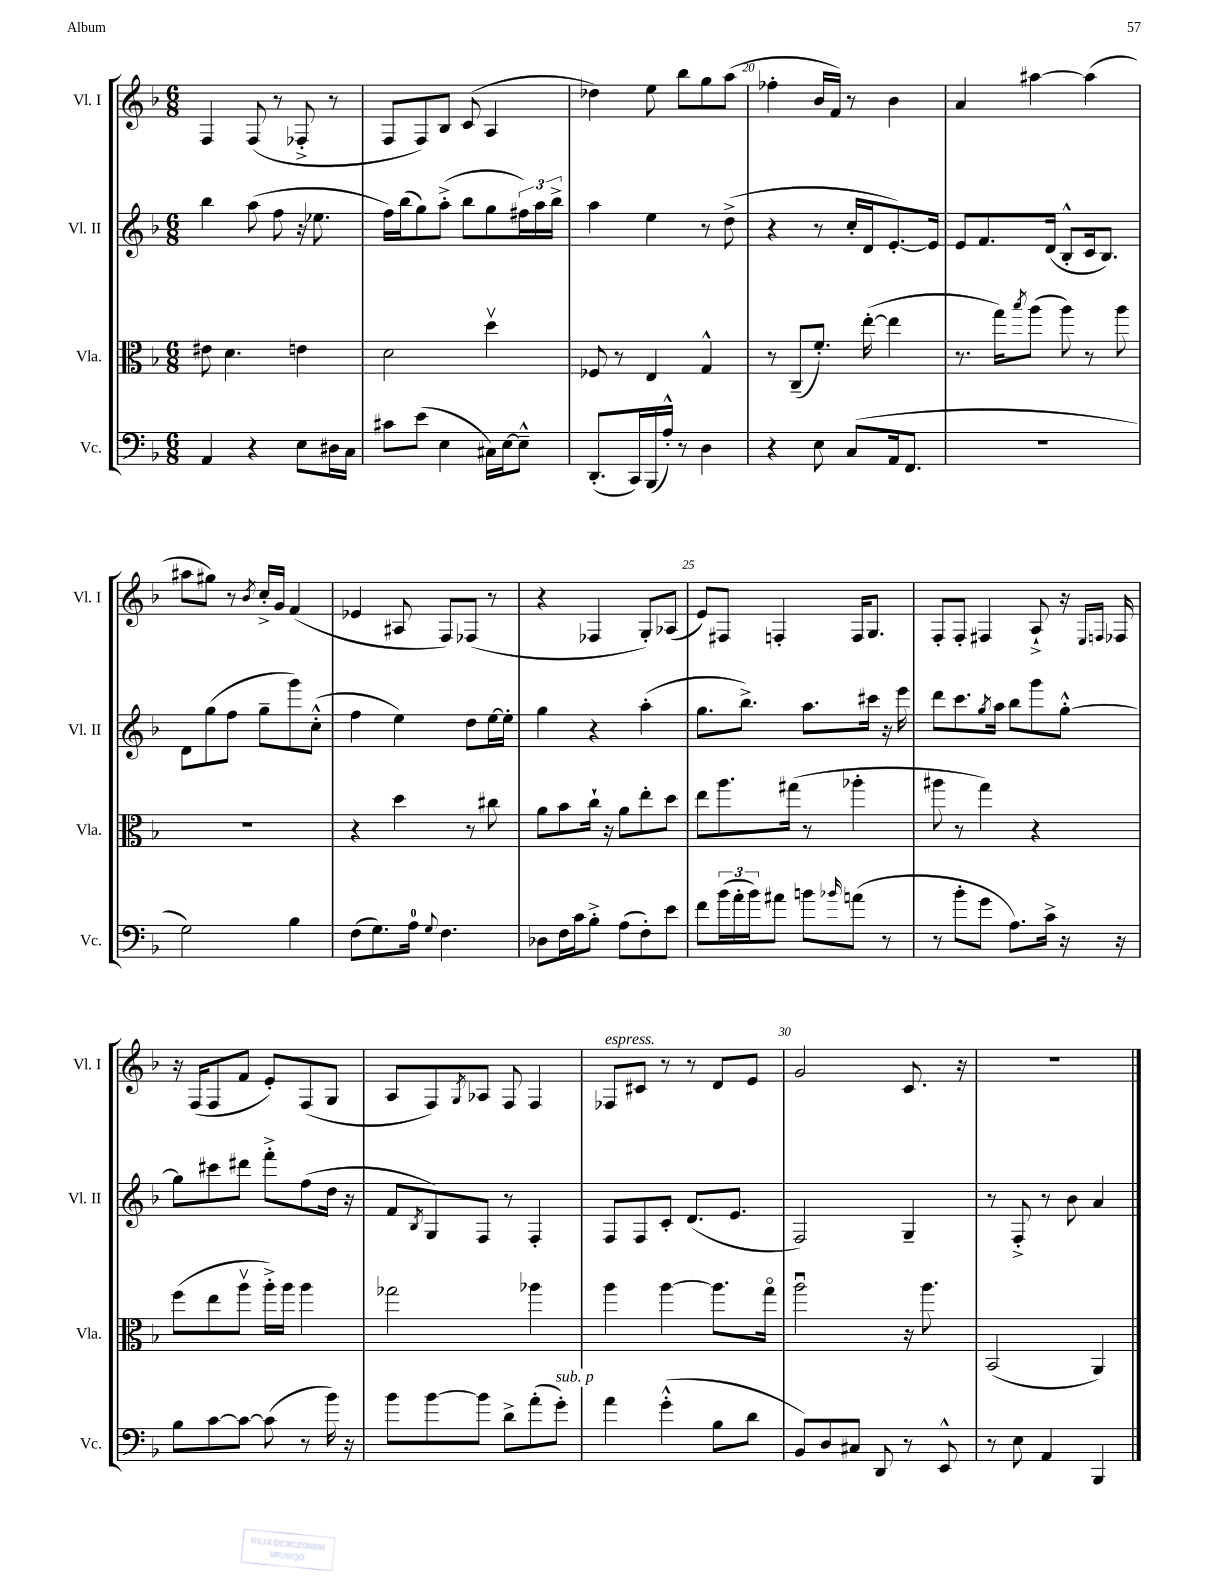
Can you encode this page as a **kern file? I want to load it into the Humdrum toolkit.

**kern	**kern	**kern	**kern
*staff4	*staff3	*staff2	*staff1
*clefF4	*clefC3	*clefG2	*clefG2
*k[b-]	*k[b-]	*k[b-]	*k[b-]
*M6/8	*M6/8	*M6/8	*M6/8
4AA/	8e#\	4bb-\	4F/
.	4.d\	.	.
4r	.	(8aa\	(8F/
.	.	8ff\	8r
8E\L	4e\	16r	8F-'^/
.	.	8.ee-\	.
16D#\L	.	.	8r
16C\JJ	.	.	.
=	=	=	=
8c#\L	2d\	16ff\LL)	8F/L
.	.	(16bb-\J	.
(8e\J	.	8gg\)	8F/)
4E\	.	(8aa'^\J	8B-/J
.	.	8bb-\L	(8c/
16C#\LL)	4ddv\	8gg\	4A/
[16E\J	.	.	.
8E~^^\]J	.	24ff#\L)	.
.	.	24aa\	.
.	.	24bb-^\JJ	.
=	=	=	=
(8.DD'/L	8F-/	4aa\	4dd-\)
.	8r	.	.
16CC/L)	.	.	.
(16BBB-/	4E/	4ee\	8ee\
16A'^^/JJ)	.	.	.
8r	.	.	8bb-\L
4D\	4G^^/	8r	8gg\
.	.	(8dd^\	(8aa\J
=	=	=	=
4r	8r	4r	4ff-'\
.	(8C~/L	.	.
8E\	8.f'/J)	8r	16b-/LL
.	.	.	16f/JJ)
(8C/L	.	16cc'/LL	8r
.	([16ee'\	16d/J	.
16AA/k	4ee\]	[8.e'/)	4b-\
8.FF/J	.	.	.
.	.	16e/]Jk	.
=	=	=	=
2.r	8.r	8e/L	4a/
.	.	8.f/	.
.	16gg\LK)	.	.
.	8qbb-/	.	.
.	(8aa\J	.	[4aa#\
.	.	(16d/Jk	.
.	8aa\)	8B-'^^/L	.
.	8r	16c/k	(4aa#\]
.	.	8.B-/J)	.
.	8aa\	.	.
=	=	=	=
2G\)	2.r	8d\L	8aa#\L
.	.	(8gg\	8gg#\J)
.	.	8ff\J	8r
.	.	.	8qb-/
.	.	8gg~\L	16cc'^/LL
.	.	.	16g/JJ
4B-\	.	8ggg\)	(4f/
.	.	(8cc'^^\J	.
=	=	=	=
(8F\L	4r	4ff\	4e-/
8.G\)	.	.	.
.	4dd\	4ee\)	8A#/
16A\Jk	.	.	.
8qqG/	.	.	.
4.F\	.	.	8F/L)
.	8r	8dd\L	(8F-/J
.	8cc#\	[16ee\L	8r
.	.	16ee'\]JJ	.
=	=	=	=
8D-\L	8a\L	4gg\	4r
16F\L	8b-\	.	.
16c\J	.	.	.
8B-'^\J	16cc`\Jk	4r	4F-/
.	16r	.	.
(8A\L	8a\L	.	.
8F'\)	8ee'\	(4aa'\	8G'/L)
8e\J	8dd\J	.	(8A-/J
=	=	=	=
8f\L	8ee\L	8.gg\L	8e/L)
(24b-\L	8.aa\	.	8F#/J
24a'\	.	.	.
.	.	8.bb-^\J)	.
24b-\J)	.	.	.
8a#\J	.	.	4F'/
.	(16gg#\Jk	.	.
8b\L	8r	8.aa\L	.
16qqb-/	.	.	.
(8a\J	4aa-'\	.	16F/LK
.	.	16ccc#\Jk	8.G/J
8r	.	16r	.
.	.	16eee\	.
=	=	=	=
8r	8aa#\	8ddd\L	8F'/L
8b-'\L	8r	8.ccc\	8F'/J
8g\J	4gg\)	.	4F#/
.	.	8qgg/	.
.	.	16aa\Jk	.
8.A\L)	.	8bb-\L	.
.	4r	8ggg\	8A`^/
16c^\Jk	.	.	.
16r	.	[8gg'^^\J	16r
.	.	.	16qqE/LL
.	.	.	16qqF/JJ
16r	.	.	16F-/
=	=	=	=
8B-\L	(8ff\L	8gg\]L	16r
.	.	.	(16F/LK
[8c\	8ee\	8ccc#\	8F/
8c\_J	8aav\J	8ddd#\J	8f/J
(8c\]	16aa'^\LL)	8fff'^\L	8e'/L)
.	16aa\JJ	.	.
8r	4aa\	(8ff\	(8F/
16b-\)	.	16dd\Jk	8G/J
16r	.	16r	.
=	=	=	=
8b-\L	2gg-\	8f/L	8A/L
.	.	8qB-/	.
[8b-\	.	8G/)	8F/)
.	.	.	8qG/
8b-\]J	.	8F/J	8A-/J
8d^\L	.	8r	8F/
(8a'\	4aa-\	4F'/	4F/
8g'\J)	.	.	.
=	=	=	=
4a\	4aa\	8F/L	8F-/L
.	.	8F/	8c#/J
(4g'^^\	[4aa\	8c'/J	8r
.	.	(8.d/L	8r
8B-\L	8.aa\]L	.	8d/L
.	.	8.e/J	.
8d\J	.	.	8e/J
.	16ggo\Jk	.	.
=	=	=	=
8BB-/L)	2aau\	2F/)	2g/
8D/	.	.	.
8C#/J	.	.	.
8DD/	.	.	.
8r	16r	4G~/	8.c/
.	8.aa\	.	.
8EE^^/	.	.	.
.	.	.	16r
=	=	=	=
8r	(2BB-/	8r	2.r
8E\	.	8F'^/	.
4AA/	.	8r	.
.	.	8b-\	.
4BBB-/	4AA/)	4a/	.
==	==	==	==
*-	*-	*-	*-
